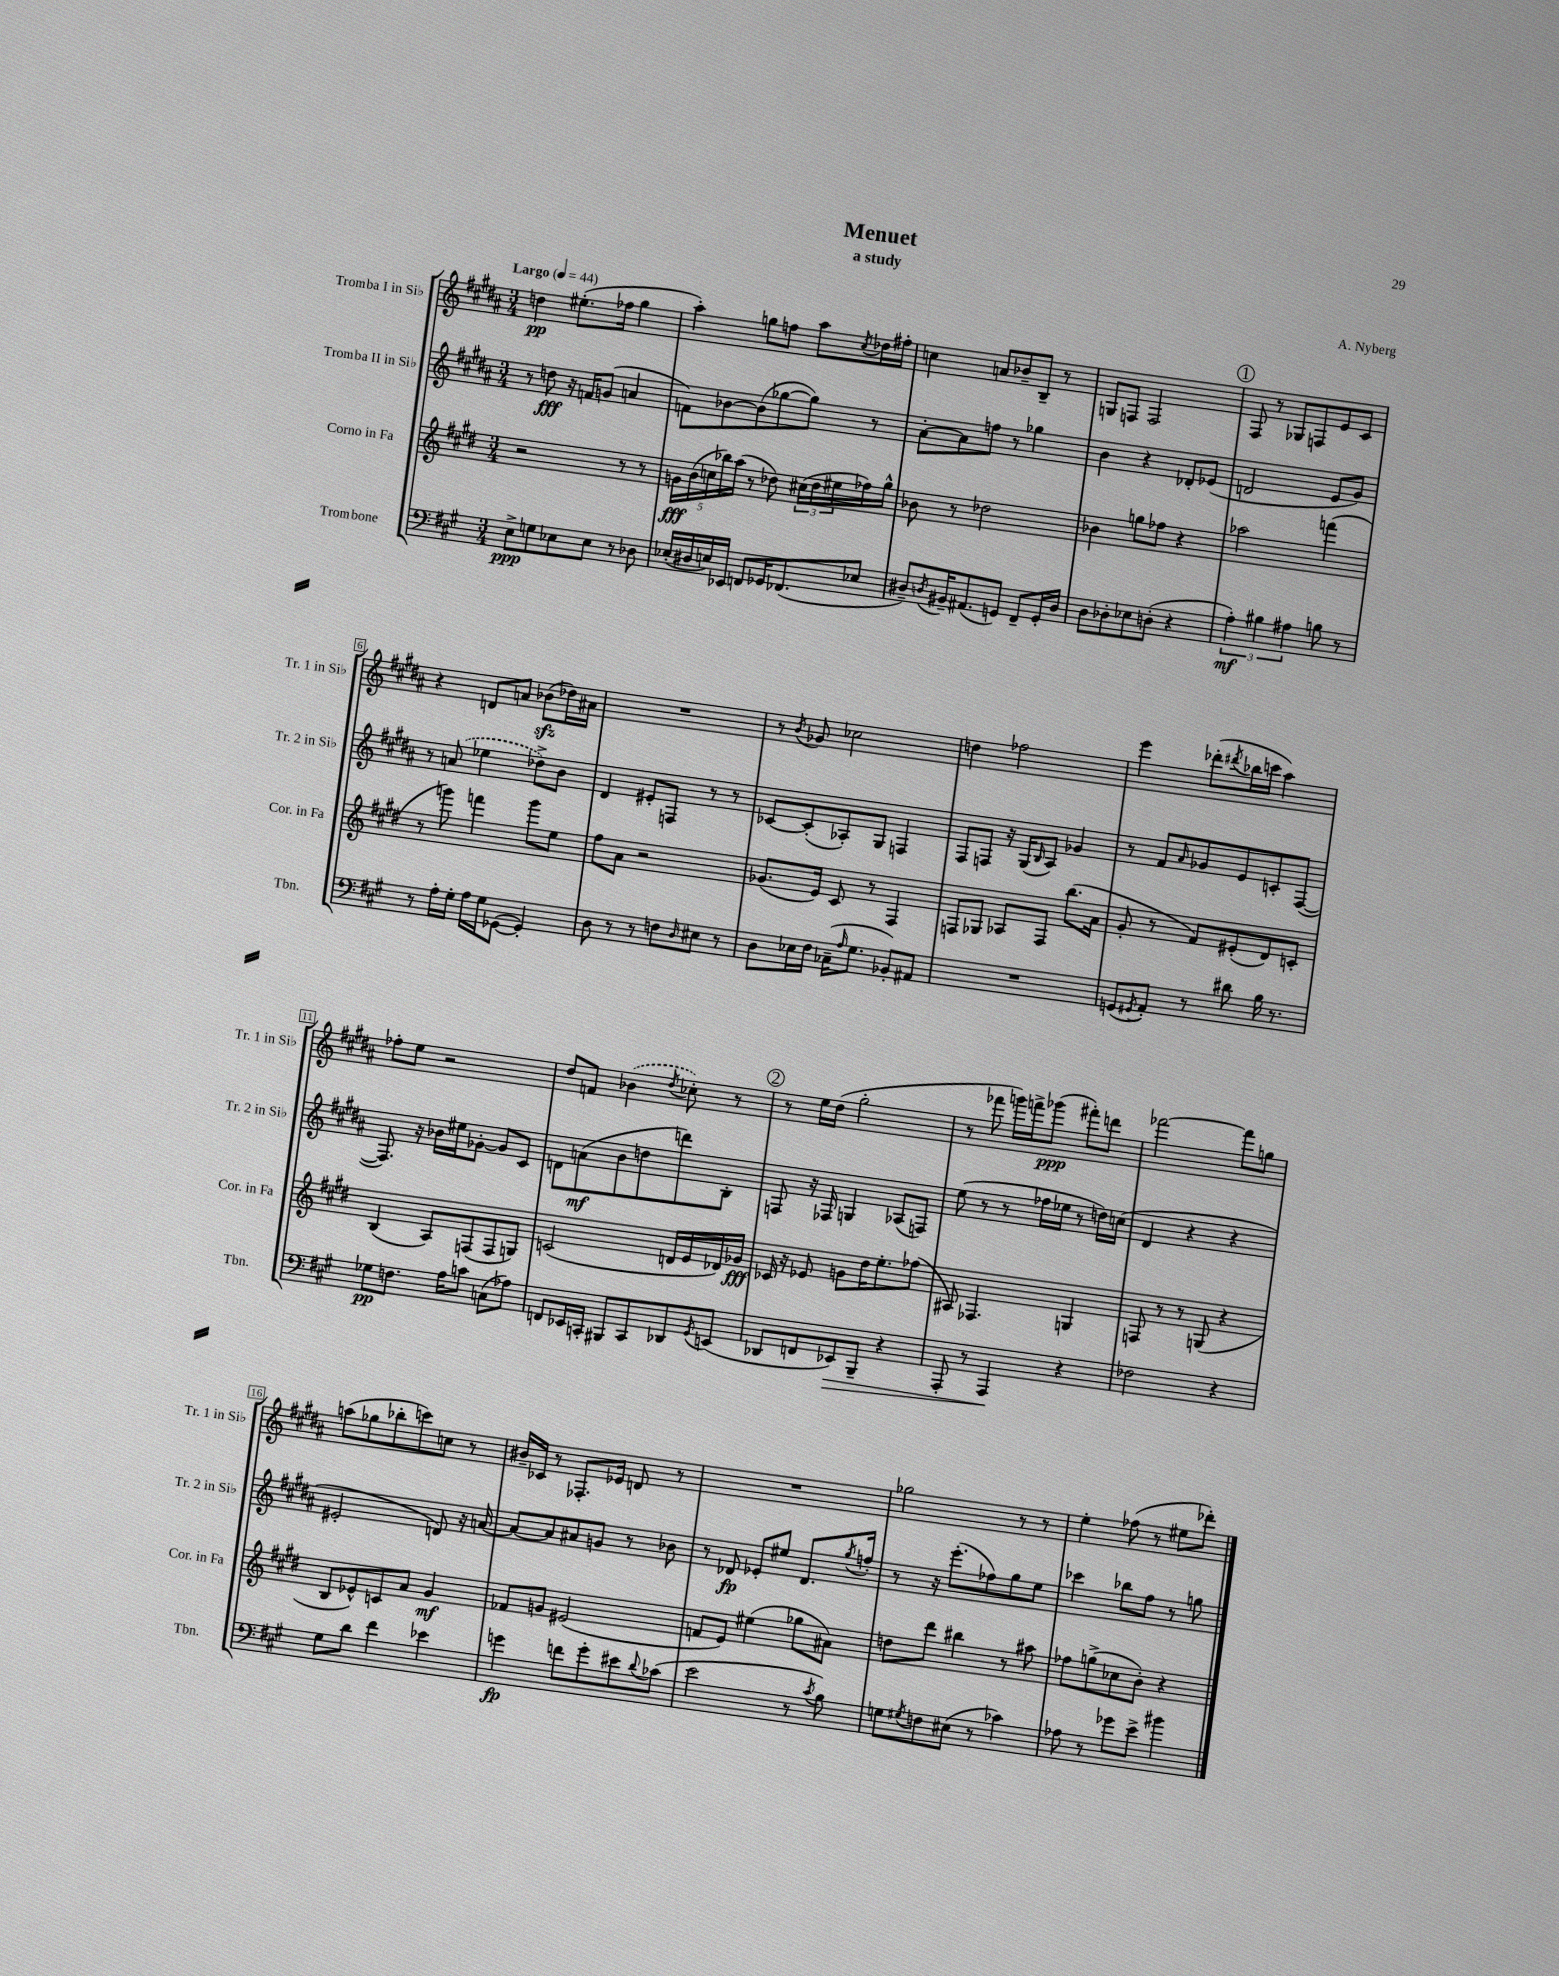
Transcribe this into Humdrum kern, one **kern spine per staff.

**kern	**kern	**kern	**kern
*staff4	*staff3	*staff2	*staff1
*clefF4	*clefG2	*clefG2	*clefG2
*k[f#c#g#]	*k[f#c#g#d#]	*k[f#c#g#d#a#]	*k[f#c#g#d#a#]
*M3/4	*M3/4	*M3/4	*M3/4
*MM44	*MM44	*MM44	*MM44
8E^	2r	8r	4dd
8G	.	8dd	.
8E-	.	16r	(8.ee#'
.	.	16f	.
8E-	.	(8g	.
.	.	.	16ff-
8r	8r	4a	4gg#
8D-	8r	.	.
=	=	=	=
(16E-'	20g	8f)	4aa#')
.	(20b	.	.
16D#	.	.	.
.	20cc	.	.
16E)	.	[8b-	.
.	20bb-)	.	.
16EE-	.	.	.
.	(20aa	.	.
8FF	8r	(8b-]	8gg
16GG-	8dd-)	[8gg-	8ff
(8.FF-	.	.	.
.	(24cc#	8gg-])	8aa#
.	24dd-	.	.
.	24ee#	.	.
.	.	.	8qcc#
8E-	16ff-)	8r	16dd-
.	16gg#^^	.	16ff#'
=	=	=	=
8D#~)	8b-	[8a#'	4cc
8qD	.	.	.
16BB#~	8r	8a#]	.
(8.AA#	.	.	.
.	2dd-	8ff	8a
8GG)	.	8r	8b-~
8FF#~	.	4gg-	8B~
16GG'	.	.	8r
16D	.	.	.
=	=	=	=
8D	4b-	4b	8G
8D-'	.	.	8F
8E-	8gg	4r	2F
(8D'	8ff-	.	.
4r	4r	8d-'	.
.	.	(8e-	.
=	=	=	=
6A')	2aa-	2d	8F#
.	.	.	8r
6B#	.	.	.
.	.	.	8G-
6A#	.	.	.
.	.	.	8F
8B	(4fff	8e	8e
8r	.	8g#)	8c#
=	=	=	=
8r	8r	8r	4r
16A'	8ggg)	(8a	.
16G#'	.	.	.
16A	4fff	4ee-	8d
16G#	.	.	.
([8GG-	.	.	8a
4GG-'])	8ggg	8dd-^)	(8b-
.	8ee	8b	16dd-)
.	.	.	16a#
=	=	=	=
8D	8ff#	4d#	2.r
8r	8a	.	.
8r	2r	8e#'	.
8F	.	8F	.
16qqD	.	.	.
8E#	.	8r	.
8r	.	8r	.
=	=	=	=
8D	(8.g-	[8c-	8r
.	.	.	8qb
16E-	.	(8c-']	8g-
16F#	16e)	.	.
(16C-~	8c#	8A-')	2cc-
16qqA	.	.	.
8.G#	.	.	.
.	8r	8G#	.
8BB-')	4F#	4F	.
8AA#	.	.	.
=	=	=	=
2.r	8F	8F#	4dd
.	8G-	8F	.
.	8A-	16r	2ff-
.	.	(16G#	.
.	.	16qqB	.
.	8F	8A#)	.
.	(8.bb	4g-	.
.	16a	.	.
=	=	=	=
(8GG	8g#'	8r	4eee
8qGG#	.	.	.
8AA')	8r	8f#	.
.	.	16qqa#	.
8r	8f#)	8g-	(8ddd-'
.	.	.	8qddd#
8d#	(8e#'	8e	16bb-
.	.	.	16ccc
16B	8d#)	8c'	4aa#)
8.r	.	.	.
.	8c'	([8F#	.
=	=	=	=
8G-	(4B	8.F#])	8ff-'
8.F	.	.	8ee
.	.	16r	.
.	8A)	16b-	2r
16A	.	16ee#	.
8c	(8F	[8g-'	.
(8C	8F	8g-]	.
8A-)	8G)	8c#	.
=	=	=	=
8FF	(2c	8d	8dd#
16EE-	.	(8a	8f
16CC'	.	.	.
8BBB#	.	8b	(4b-
8CC	.	8dd	.
.	.	.	8qdd#
8DD-	16d	8ddd)	8cc-')
.	16e	.	.
8qGG#	.	.	.
(8EE	16d-)	8B'	8r
.	16g-	.	.
=	=	=	=
8DD-	16c-	8F	8r
.	16r	.	.
8FF	8e-	16r	16ee
.	.	16F-	(16dd#
8EE-)	8g	4G	2gg#'
8BBB~	16dd#	.	.
.	8.ee'	.	.
4r	.	(8A-	.
.	(8ff-	8F)	.
=	=	=	=
8AAA'	8A#)	(8ee	8r
8r	4.F-	8r	8fff-
4AAA	.	8r	16ggg)
.	.	.	16fff^
.	.	16ff-	(8ggg-
.	.	16ee-	.
4r	4G	8r	8fff#')
.	.	16dd)	8ddd
.	.	(16cc	.
=	=	=	=
2F-	8F	4d#	[2fff-
.	8r	.	.
.	8r	4r	.
.	(8G	.	.
4r	4r	4r	8fff-]
.	.	.	8gg
=	=	=	=
8G#	8B	2e#'	(8aa
8d	8e-^^)	.	8gg-
4f#	8c	.	8bb-'
.	8a	.	8ccc)
4e-	4g#	8d)	8cc
.	.	16r	8r
.	.	[16a	.
=	=	=	=
4g	8f-	8a_	16b#~
.	.	.	16c-
.	8g	8a]	8r
8f	(2e#	8a#	8.F-'
8g'	.	8g	.
.	.	.	16e-
8e#	.	8r	8d
8qqd	.	.	.
(8c-	.	8b-	8r
=	=	=	=
2e	8f	8r	2.r
.	8e)	8d-	.
.	(4ee#	8e-'	.
.	.	8ee#	.
8r	8gg-	8.d-	.
8qc#	.	.	.
8B)	8a#)	.	.
.	.	8qgg#	.
.	.	16ff'	.
=	=	=	=
8G	8dd	8r	2gg-
8qG#	.	.	.
8F	8ddd#	16r	.
.	.	(8.eee'	.
(8E#	4bb#	.	.
8r	.	8ff-)	.
4c-)	8r	8gg#	8r
.	8aa#	8ee	8r
=	=	=	=
8A-	8ff-	4ccc-	4ee'
8r	(8gg^	.	.
8g-	8cc-	8bb-	(8ff-
8e^	8b')	8ff#	8r
4b#	4r	8r	8ee#
.	.	8gg	8ddd-')
==	==	==	==
*-	*-	*-	*-
